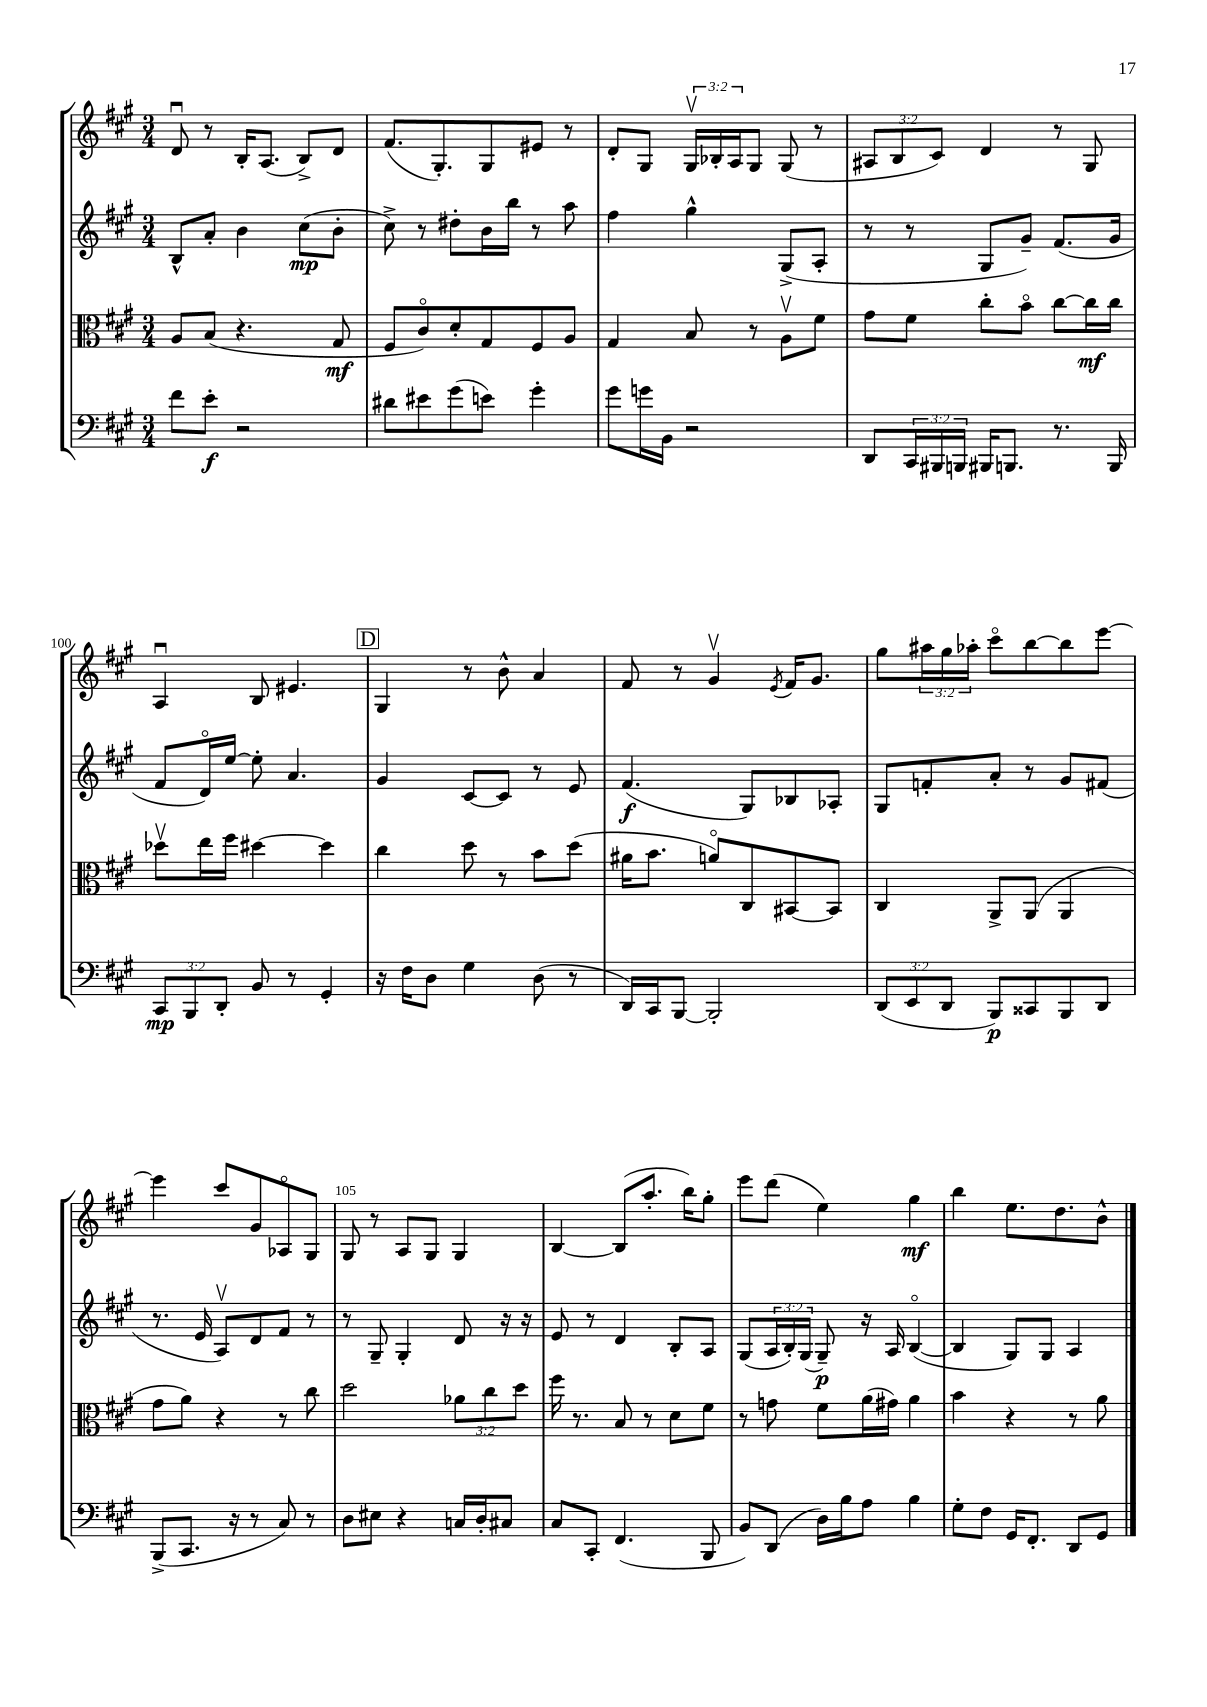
<<
\new StaffGroup <<
\new Staff = "s0" {
    \clef treble \key a \major \numericTimeSignature \time 3/4 \override Staff.TupletNumber.text = #tuplet-number::calc-fraction-text
    d'8\downbow r8 b16-. a8.( b8->) d'8 |
    fis'8.( gis8.-.) gis8 eis'8 r8 |
    d'8-. gis8 \tuplet 3/2 { gis16\upbow bes16-. a16 } gis8 gis8( r8 |
    \tuplet 3/2 { ais8 b8 cis'8) } d'4 r8 gis8 |
    a4\downbow b8 eis'4. |
    \mark \markup { \box "D" } gis4 r8 b'8-^ a'4 |
    fis'8 r8 gis'4\upbow \acciaccatura { e'8 } fis'16 gis'8. |
    gis''8 \tuplet 3/2 { ais''16 gis''16 aes''16-. } cis'''8\flageolet b''8~ b''8 e'''8~ |
    e'''4 cis'''8 gis'8 aes8\flageolet gis8 |
    gis8 r8 a8 gis8 gis4 |
    b4~ b8( a''8.-. b''16) gis''8-. |
    e'''8 d'''8( e''4) gis''4\mf |
    b''4 e''8. d''8. b'8-^ \bar "|." |
}
\new Staff = "s1" {
    \clef treble \key a \major \numericTimeSignature \time 3/4 \override Staff.TupletNumber.text = #tuplet-number::calc-fraction-text
    b8-^ a'8-. b'4 cis''8\mp( b'8-. |
    cis''8->) r8 dis''8-. b'16 b''16 r8 a''8 |
    fis''4 gis''4-^ gis8->( a8-. |
    r8 r8 gis8 gis'8--) fis'8.( gis'16 |
    fis'8 d'16\flageolet) e''16~ e''8-. a'4. |
    \mark \markup { \box "D" } gis'4 cis'8~ cis'8 r8 e'8 |
    fis'4.\f( gis8) bes8 aes8-. |
    gis8 f'8-. a'8-. r8 gis'8 fis'8( |
    r8. e'16 a8\upbow) d'8 fis'8 r8 |
    r8 gis8-- gis4-. d'8 r16 r16 |
    e'8 r8 d'4 b8-. a8 |
    gis8( \tuplet 3/2 { a16 b16-.) gis16( } gis8--\p) r16 a16 b4~\flageolet( |
    b4 gis8) gis8 a4 \bar "|." |
}
\new Staff = "s2" {
    \clef alto \key a \major \numericTimeSignature \time 3/4 \override Staff.TupletNumber.text = #tuplet-number::calc-fraction-text
    a8 b8( r4. gis8\mf |
    fis8 cis'8\flageolet) d'8-. gis8 fis8 a8 |
    gis4 b8 r8 a8\upbow fis'8 |
    gis'8 fis'8 cis''8-. b'8\flageolet cis''8~ cis''16\mf cis''16 |
    des''8\upbow e''16 fis''16 dis''4~ dis''4 |
    \mark \markup { \box "D" } cis''4 d''8 r8 b'8 d''8( |
    ais'16 b'8. a'8\flageolet) cis8 bis,8~ bis,8 |
    cis4 a,8-> a,8( a,4 |
    gis'8 a'8) r4 r8 cis''8 |
    d''2 \tuplet 3/2 { aes'8 cis''8 d''8 } |
    fis''16 r8. b8 r8 d'8 fis'8 |
    r8 g'8 fis'8 a'16( gis'16) a'4 |
    b'4 r4 r8 a'8 \bar "|." |
}
\new Staff = "s3" {
    \clef bass \key a \major \numericTimeSignature \time 3/4 \override Staff.TupletNumber.text = #tuplet-number::calc-fraction-text
    fis'8 e'8-.\f r2 |
    dis'8 eis'8 gis'8( e'8) gis'4-. |
    gis'8 g'16 b,16 r2 |
    d,8 \tuplet 3/2 { cis,16 bis,,16 b,,16 } bis,,16 b,,8. r8. b,,16 |
    \tuplet 3/2 { cis,8\mp b,,8 d,8-. } b,8 r8 gis,4-. |
    \mark \markup { \box "D" } r16 fis16 d8 gis4 d8( r8 |
    d,16) cis,16 b,,8~ b,,2-. |
    \tuplet 3/2 { d,8( e,8 d,8 } b,,8\p) cisis,8 b,,8 d,8 |
    b,,8->( cis,8. r16 r8 cis8) r8 |
    d8 eis8 r4 c16 d16-. cis8 |
    cis8 cis,8-. fis,4.( b,,8 |
    b,8) d,8( d16) b16 a8 b4 |
    gis8-. fis8 gis,16 fis,8.-. d,8 gis,8 \bar "|." |
}
>>
>>
\layout { \context { \Score currentBarNumber = #96 \override BarNumber.break-visibility = ##(#f #t #t) barNumberVisibility = #(every-nth-bar-number-visible 5) } }
